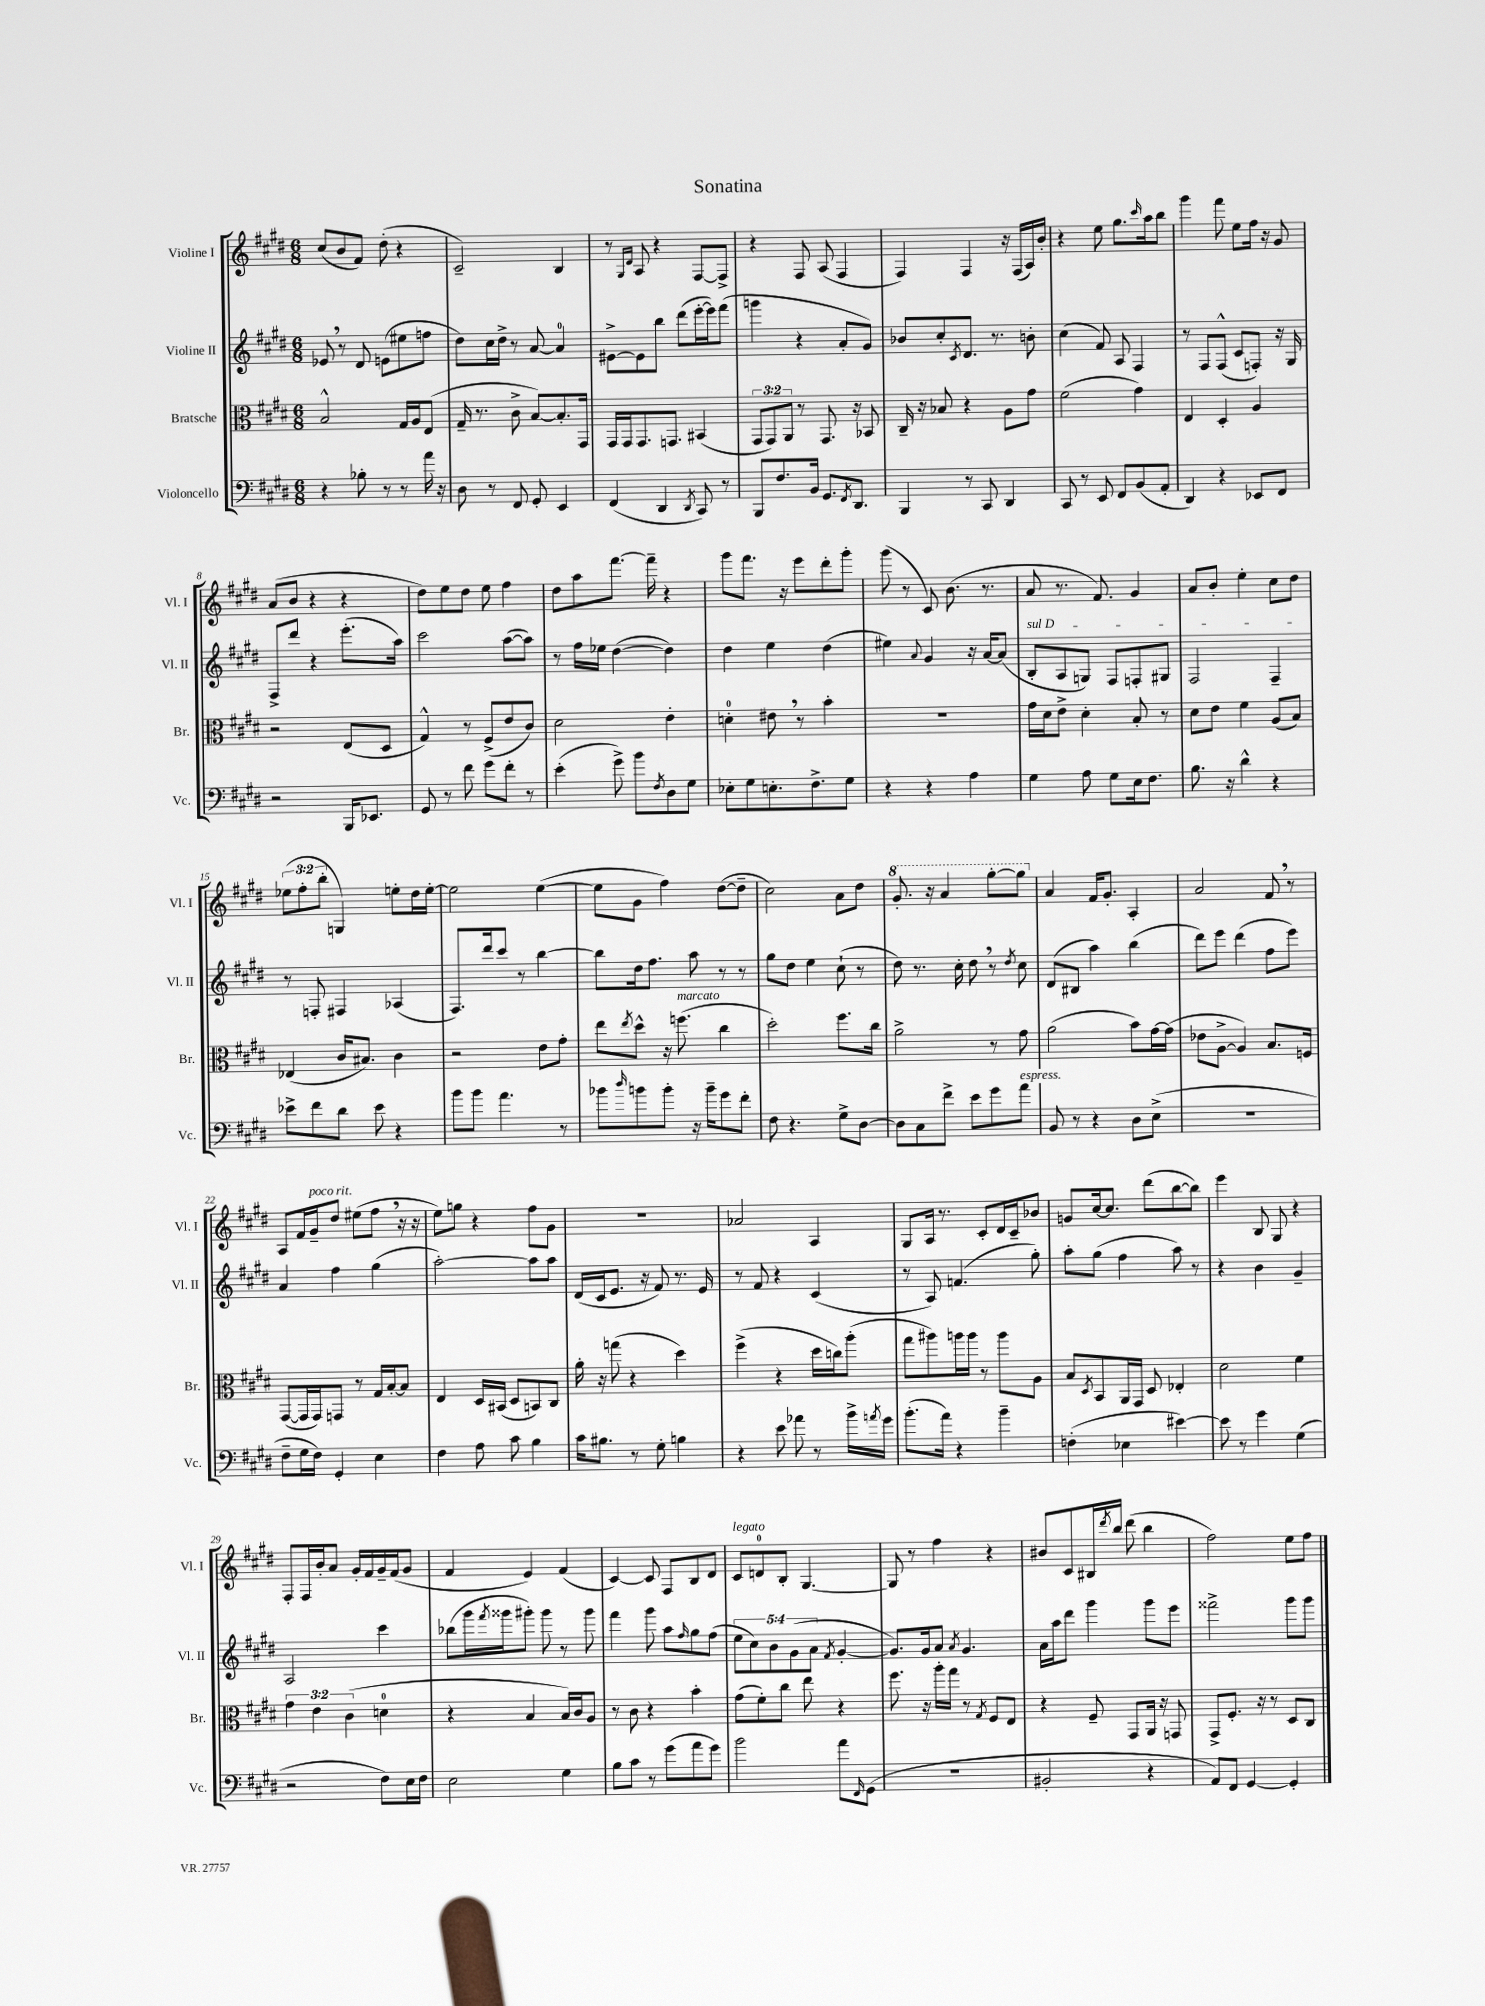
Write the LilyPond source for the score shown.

\header { title = "Sonatina" }
<<
\new StaffGroup <<
\new Staff = "s0" \with { instrumentName = "Violine I" shortInstrumentName = "Vl. I" } {
    \clef treble \key e \major \numericTimeSignature \time 6/8 \override Staff.TupletNumber.text = #tuplet-number::calc-fraction-text
    cis''8( b'8 fis'8) dis''8-.( r4 |
    cis'2--) b4 |
    r8 \grace { gis16 dis'16 } a8 r4 fis8~ fis8-> |
    r4 fis8 a8( fis4 |
    fis4) fis4 r16 fis16( a16) b'16-. |
    r4 e''8 gis''8. \grace { cis'''16 } a''16 b''8 |
    gis'''4 fis'''8 e''8 fis''16 r16 gis'8 |
    a'8( b'8 r4 r4 |
    dis''8) e''8 dis''8 e''8 fis''4 |
    dis''8 a''8 fis'''8.~ fis'''16-- r4 |
    gis'''8 fis'''8. r16 e'''8 dis'''8-. gis'''8-. |
    gis'''8( r8 cis'8) b'8.( r8. |
    a'8 r8. fis'8.) gis'4 |
    a'8 b'8-. e''4-. cis''8 dis''8 |
    \tuplet 3/2 { ees''8( fis''8-. b''8-. } g4) e''8-. dis''16 e''16~-. |
    e''2 e''4~( |
    e''8 gis'8 fis''4) dis''8~( dis''8-- |
    cis''2) a'8 dis''8 |
    \ottava #1 gis''8.-. r16 a''4 gis'''8~-. gis'''8 \ottava #0 |
    a'4 fis'16 gis'8.-. a4-. |
    a'2 fis'8 \breathe r8 |
    a8 fis'16 gis'16--^\markup { \italic "poco rit." } dis''8 eis''8( fis''8 \breathe r16 r16 |
    e''8) g''8 r4 fis''8 gis'8 |
    R2. |
    aes'2 a4 |
    gis8 a16 r8. cis'8-. dis'16 cis'16-- bes'8 |
    g'8 cis''16~ cis''8. dis'''8( b''8~ b''8) |
    e'''4 b8 gis8 r4 |
    fis8-. fis16 b'16-. a'8 gis'16-. fis'16 gis'16-- fis'16( gis'8 |
    fis'4 e'4) fis'4( |
    cis'4~) cis'8 fis8 b8 dis'8 |
    cis'8^\markup { \italic "legato" } d'8-0 b8-. gis4.~ |
    gis8 r8 fis''4 r4 |
    bis'8 cis'8 bis16 \acciaccatura { dis'''8 } b''16 dis'''8( b''4 |
    fis''2) e''8 fis''8 \bar "|." |
}
\new Staff = "s1" \with { instrumentName = "Violine II" shortInstrumentName = "Vl. II" } {
    \clef treble \key e \major \numericTimeSignature \time 6/8 \override Staff.TupletNumber.text = #tuplet-number::calc-fraction-text
    ees'8 \breathe r8 dis'8 e'8( eis''8 f''8 |
    dis''8) cis''16 dis''16-> r8 a'8~ a'4-0 |
    eis'8~-> eis'8 b''8 dis'''8( e'''16~-. e'''16) fis'''8( |
    g'''4 r4 a'8-. gis'8) |
    bes'8 cis''8-. \acciaccatura { cis'8 } dis'8. r8. b'8-. |
    cis''4( fis'8) a8 fis4 |
    r8 fis8 fis8-^( cis'8 f8-.) r16 gis16 |
    fis8-> dis'''8 r4 e'''8.-.( a''16) |
    cis'''2 a''8~( a''8) |
    r8 fis''16 ees''16 dis''4~( dis''4) |
    dis''4 e''4 dis''4( |
    eis''4) \appoggiatura { a'8 } gis'4 r16 a'16~ a'8( |
    \once \override TextSpanner.bound-details.left.text = \markup { \italic "sul D" } b8-.\startTextSpan a8 g8) fis8 f8-. gis8 |
    fis2 fis4--\stopTextSpan |
    r8 f8-. fis4 aes4( |
    fis8.) dis'''16 cis'''8 r8 b''4~ |
    b''8 dis''16 fis''8. a''8 r8 r8 |
    gis''8 dis''8 e''4 cis''8-!( r8 |
    dis''8) r8. cis''16-. dis''8 \breathe r8 \acciaccatura { dis''8 } cis''8 |
    dis'8( bis8 a''4) b''4( |
    dis'''8) e'''8 dis'''4( fis''8 e'''8) |
    a'4 fis''4 gis''4( |
    a''2~-.) a''8 a''8 |
    dis'16( cis'16 e'8. r16 fis'8) r8. e'16 |
    r8 fis'8 r4 cis'4( |
    r8 a8) f'4.( gis''8-.) |
    a''8-. gis''8( fis''4 a''8) r8 |
    r4 b'4 gis'4-- |
    a2 cis'''4 |
    bes''8( gis'''16 \acciaccatura { fis'''8 } gisis'''16 gis'''8-.) gis'''8 r8 gis'''8 |
    fis'''4 gis'''8 a''8 \grace { fis''16 } gis''8 fis''8( |
    \tuplet 5/4 { e''8 cis''8) b'8 gis'8( a'8 } \acciaccatura { fis'8 } gis'4~-. |
    gis'8.) gis'16 a'8 \acciaccatura { a'8 } gis'4. |
    a'16 a''16 dis'''8 gis'''4 gis'''8 e'''8 |
    fisis'''2-> gis'''8 gis'''8 \bar "|." |
}
\new Staff = "s2" \with { instrumentName = "Bratsche" shortInstrumentName = "Br." } {
    \clef alto \key e \major \numericTimeSignature \time 6/8 \override Staff.TupletNumber.text = #tuplet-number::calc-fraction-text
    b2-^ gis16 a16 e8( |
    gis16-- r8. cis'8-> b8~) b8.-. gis,16 |
    gis,16 gis,16 gis,8. g,8. bis,4( |
    \tuplet 3/2 { gis,8 gis,8) a,8 } r8 gis,8. r16 bes,8 |
    cis16-- r16 bes8 r4 a8 gis'8 |
    fis'2( gis'4) |
    e4 dis4-. a4 |
    r2 e8( dis8 |
    gis4-^) r8 fis8->( e'8 cis'8) |
    dis'2 e'4-. |
    d'4-0-. eis'8 \breathe r8 b'4-. |
    R2. |
    gis'16 dis'16 e'8-> dis'4-. b8-. r8 |
    dis'8 e'8 fis'4 a8( b8) |
    ees4( cis'16 bis8.) cis'4 |
    r2 e'8 gis'8-. |
    e''8 \acciaccatura { e''8 } dis''8-^ r16 f''8.^\markup { \italic "marcato" }( cis''4 |
    dis''2-.) fis''8. cis''16 |
    a'2-> r8 gis'8 |
    a'2( b'8) gis'16~ gis'16( |
    ees'8 a8~-> a4) b8. f16 |
    gis,8~( gis,16 gis,16) g,8 r8 gis16 b16~-. b8 |
    e4 dis16 bis,16( dis8 b,8) cis8 |
    a'16-. r16 g''8( r4 dis''4) |
    fis''4->( r4 dis''16 c''16) a''8-.( |
    gis''8 ais''8) a''16 a''16 r8 a''8 a8 |
    b8 \acciaccatura { dis8 } b,8 a,16 gis,16 dis8 ees4-. |
    dis'2 fis'4 |
    \tuplet 3/2 { gis'4 e'4 cis'4( } d'4-0 |
    r4 b4 b16) cis'16 a8 |
    r8 cis'8 r4 b'4-. |
    gis'8( fis'8-.) cis''8 e''8 r4 |
    fis''8. r16 a''16-. gis''16 r8 \acciaccatura { gis8 } fis8 e8 |
    r4 fis8-- gis,8 a,16 r16 g,8 |
    gis,8-> fis8.-. r16 r8 dis8 cis8 \bar "|." |
}
\new Staff = "s3" \with { instrumentName = "Violoncello" shortInstrumentName = "Vc." } {
    \clef bass \key e \major \numericTimeSignature \time 6/8
    r4 bes8-. r8 r8 a'16 r16 |
    dis8 r8 fis,8 gis,8-. e,4 |
    fis,4( dis,4 \acciaccatura { dis,8 } cis,8) r8 |
    b,,8 fis8. b,16 gis,8. \acciaccatura { fis,8 } dis,8. |
    b,,4 r8 cis,8 dis,4 |
    cis,8 r8 e,8 fis,8 b,8( a,8-. |
    dis,4) r4 ees,8 fis,8 |
    r2 b,,16 ees,8. |
    gis,8 r8 fis'8 gis'8 fis'8-. r8 |
    e'4-.( gis'8->) b'8 \acciaccatura { fis8 } dis8 gis8 |
    ees8-. gis8 e8.-. fis8.-> gis8 |
    r4 r4 a4 |
    gis4 a8 gis8 e16 fis8. |
    b8. r16 dis'4-^ r4 |
    ees'8-> fis'8 dis'8 ees'8 r4 |
    b'8 b'8 a'4. r8 |
    bes'8 \grace { dis''16 } b'8 b'8-. r16 b'16-- gis'8 fis'8-. |
    fis8 r4. gis8-> dis8~ |
    dis8 cis8 fis'8-> e'8 gis'8 a'8^\markup { \italic "espress." } |
    b,8 r8 r4 dis8 e8->( |
    R2. |
    fis8-- gis16 fis16) gis,4-. e4 |
    fis4 a8 cis'8 b4 |
    cis'16 bis8. r8 gis8-. b4 |
    r4 e'8 aes'8 r8 b'16-> \acciaccatura { a'8 } gis'16 |
    b'8.-.( a'16) r4 b'4-- |
    f4-.( ees4 eis'4~) |
    eis'8 r8 gis'4 gis4( |
    r2 fis8) e16 fis16 |
    e2 gis4 |
    b8 cis'8 r8 gis'8( a'8 gis'8) |
    b'2 a'8 \grace { fis,16 } gis,8( |
    R2. |
    bis,2-. r4 |
    a,8) fis,8 gis,4~ gis,4-. \bar "|." |
}
>>
>>
